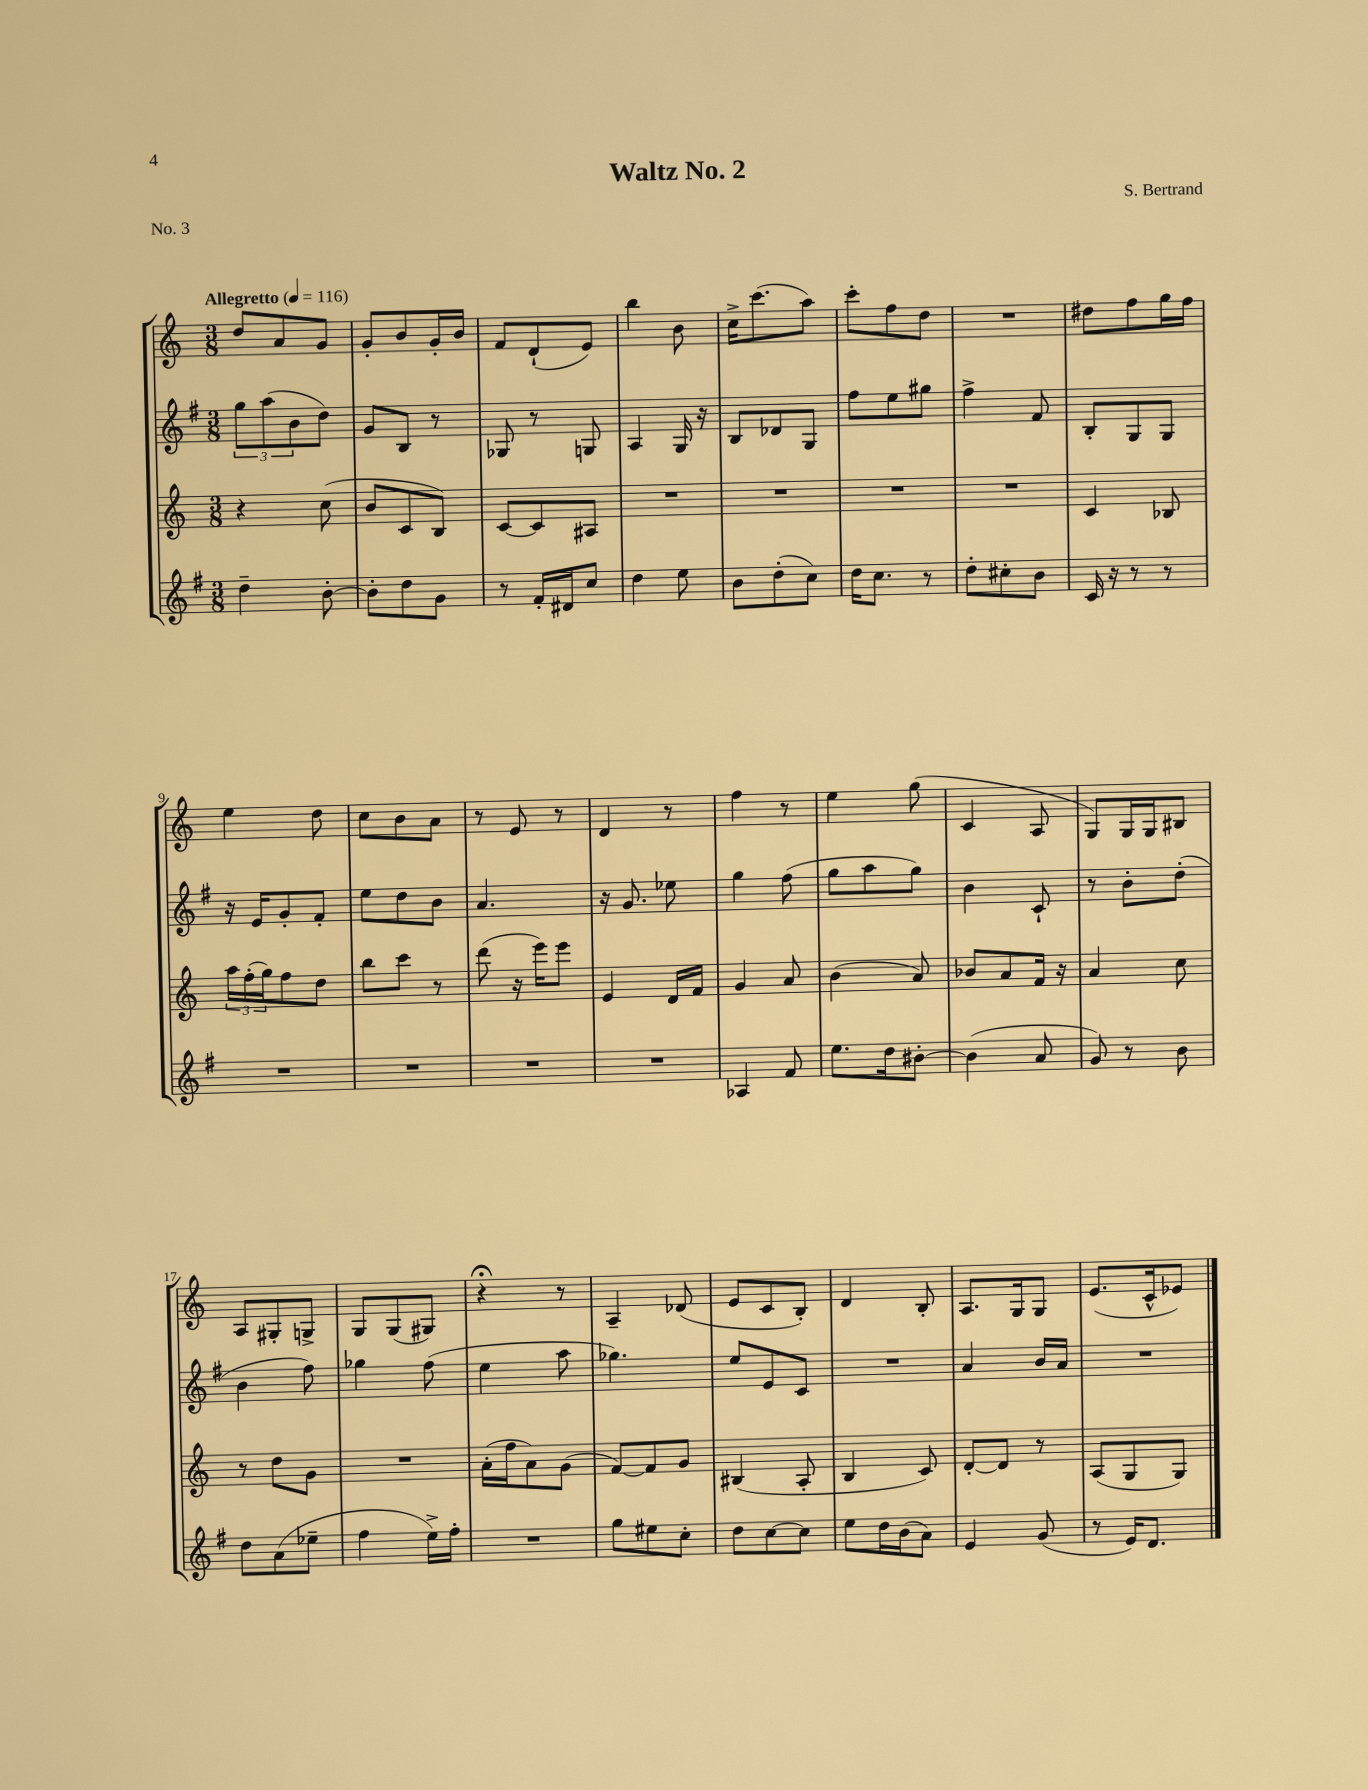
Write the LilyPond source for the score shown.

\header { title = "Waltz No. 2" composer = "S. Bertrand" piece = "No. 3" }
<<
\new StaffGroup <<
\new Staff = "s0" {
    \clef treble \key c \major \numericTimeSignature \time 3/8 \tempo "Allegretto" 4 = 116
    d''8 a'8 g'8 |
    g'8-. b'8 g'16-. b'16 |
    f'8 d'8-!( e'8) |
    b''4 b'8 |
    c''16-> c'''8.( a''8) |
    c'''8-. f''8 d''8 |
    R4. |
    dis''8 f''8 g''16 f''16 |
    e''4 d''8 |
    c''8 b'8 a'8 |
    r8 e'8 r8 |
    d'4 r8 |
    f''4 r8 |
    e''4 g''8( |
    c'4 a8 |
    g8) g16 g16 bis8 |
    a8 gis8-. g8-> |
    g8 g8( gis8) |
    r4\fermata r8 |
    a4-- des'8( |
    e'8 c'8 b8-.) |
    d'4 b8-. |
    a8. g16 g8 |
    e'8.( c'16-^ ees'8) \bar "|." |
}
\new Staff = "s1" {
    \clef treble \key g \major \numericTimeSignature \time 3/8
    \tuplet 3/2 { g''8 a''8( b'8 } d''8) |
    g'8 b8 r8 |
    ges8 r8 g8 |
    a4 g16 r16 |
    b8 des'8 g8 |
    fis''8 e''8 gis''8 |
    fis''4-> fis'8 |
    b8-. g8 g8 |
    r16 e'16 g'8-. fis'8-. |
    e''8 d''8 b'8 |
    a'4. |
    r16 g'8. ees''8 |
    g''4 fis''8( |
    g''8 a''8 g''8) |
    b'4 c'8-! |
    r8 b'8-. d''8-.( |
    b'4 fis''8) |
    ges''4 fis''8( |
    e''4 a''8 |
    ges''4.) |
    e''8 e'8 c'8 |
    R4. |
    a'4 b'16 a'16 |
    R4. \bar "|." |
}
\new Staff = "s2" {
    \clef treble \key c \major \numericTimeSignature \time 3/8
    r4 c''8( |
    b'8 c'8 b8) |
    c'8~ c'8 ais8 |
    R4. |
    R4. |
    R4. |
    R4. |
    c'4 bes8 |
    \tuplet 3/2 { a''16 f''16-.( g''16) } f''8 d''8 |
    b''8 c'''8 r8 |
    d'''8( r16 e'''16) e'''8 |
    e'4 d'16 f'16 |
    g'4 a'8 |
    b'4( a'8) |
    bes'8 a'8 f'16 r16 |
    a'4 c''8 |
    r8 d''8 g'8 |
    R4. |
    a'16-.( f''16 a'8) g'8( |
    f'8~) f'8 g'8 |
    bis4( a8-. |
    b4 c'8) |
    d'8~-. d'8 r8 |
    a8( g8 g8) \bar "|." |
}
\new Staff = "s3" {
    \clef treble \key g \major \numericTimeSignature \time 3/8
    d''4-- b'8~-. |
    b'8-. d''8 g'8 |
    r8 fis'16-. dis'16 c''8 |
    d''4 e''8 |
    b'8 d''8-.( c''8) |
    d''16 c''8. r8 |
    d''8-. cis''8-. b'8 |
    c'16 r16 r8 r8 |
    R4. |
    R4. |
    R4. |
    R4. |
    aes4 fis'8 |
    e''8. d''16 bis'8~-. |
    bis'4( a'8 |
    g'8) r8 b'8 |
    d''8 a'8( ees''8-- |
    fis''4 e''16->) fis''16-. |
    R4. |
    g''8 eis''8 c''8-. |
    d''8 c''8~ c''8 |
    e''8 d''16 b'16( a'8) |
    e'4 g'8( |
    r8 e'16) d'8. \bar "|." |
}
>>
>>
